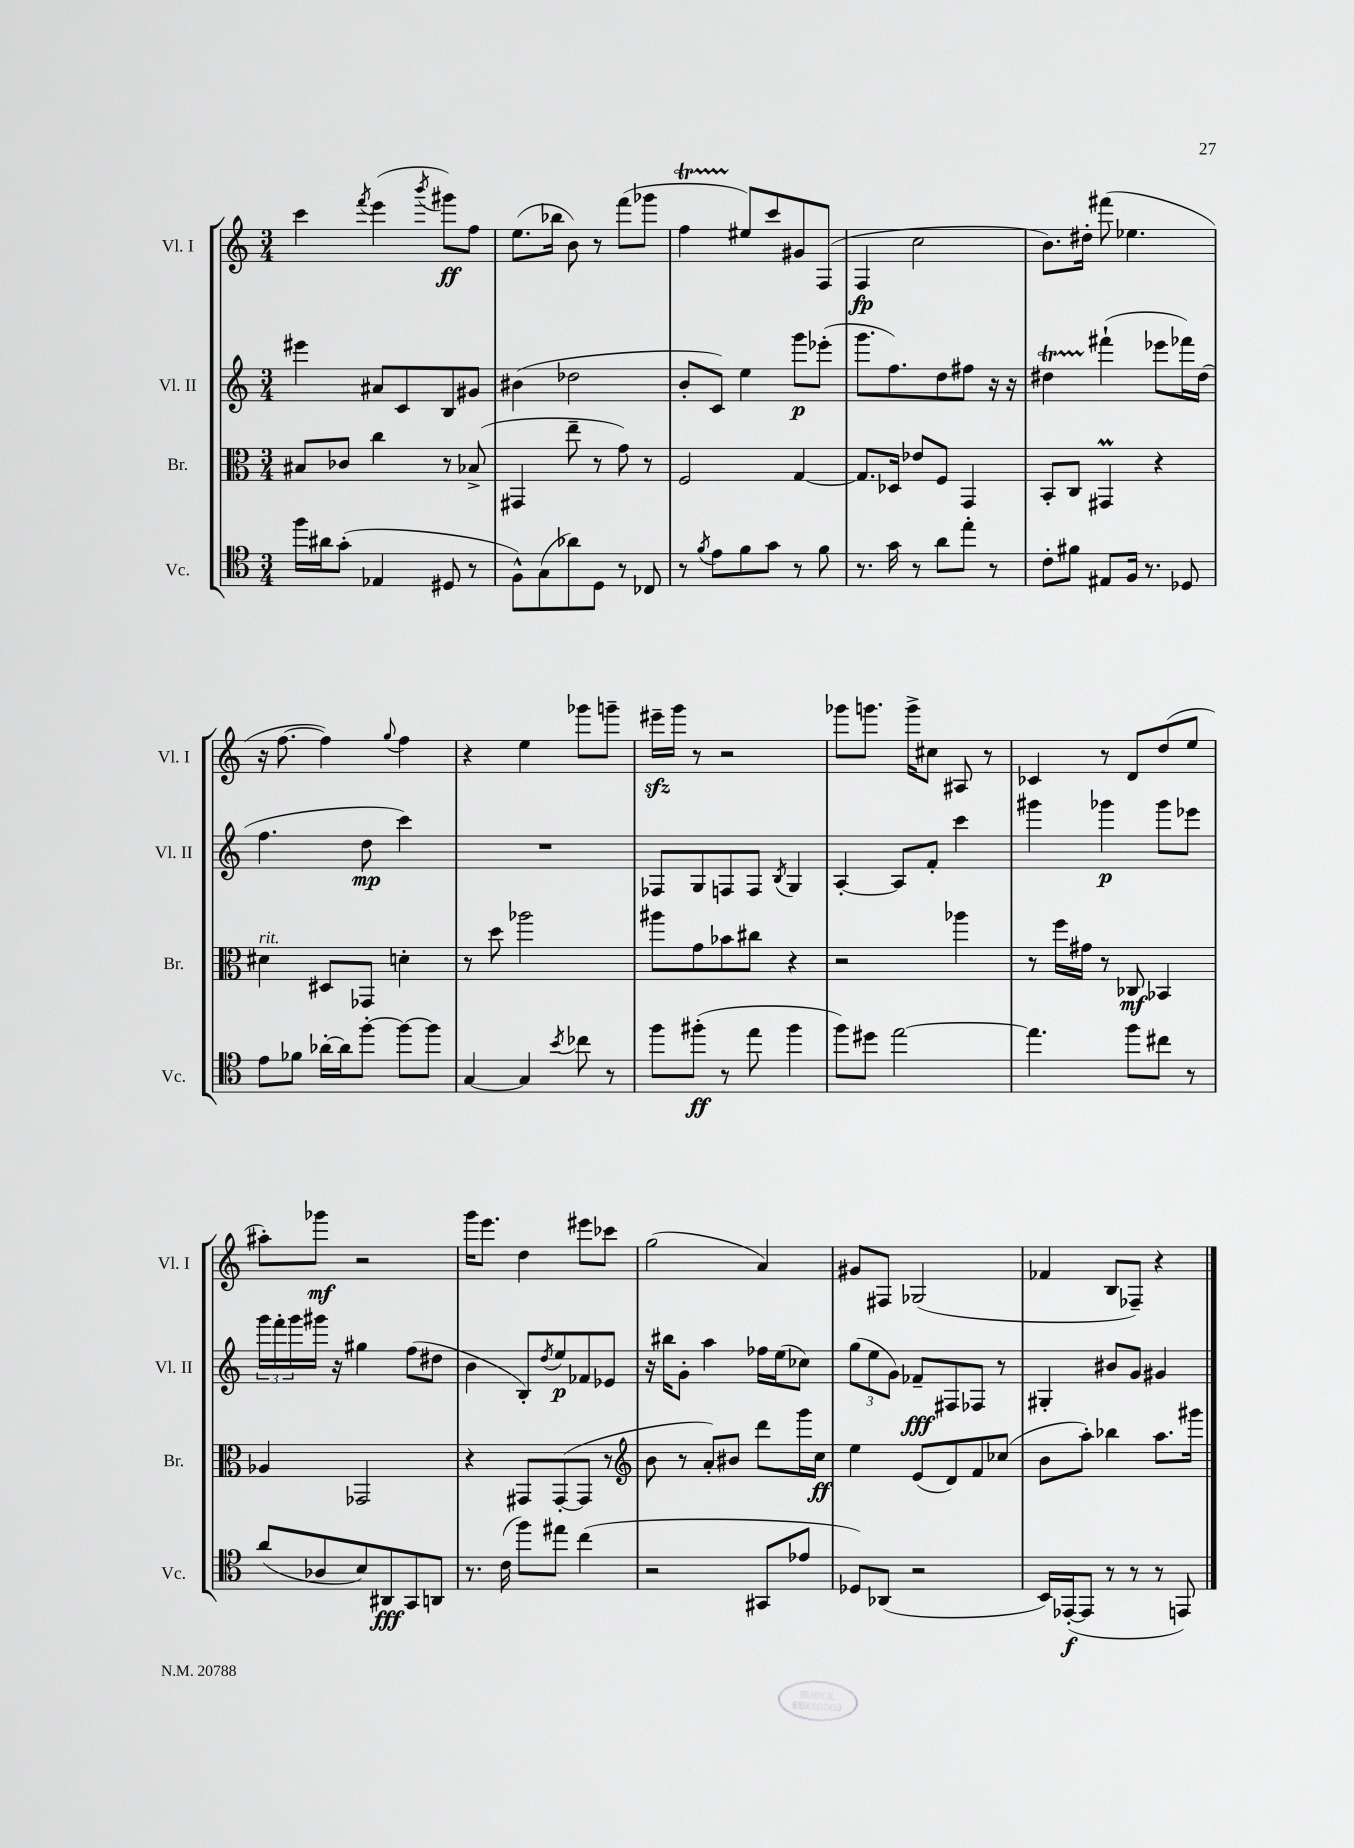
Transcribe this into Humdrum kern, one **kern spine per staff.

**kern	**dynam	**kern	**dynam	**kern	**dynam	**kern	**dynam
*part4	*part4	*part3	*part3	*part2	*part2	*part1	*part1
*staff4	*staff4	*staff3	*staff3	*staff2	*staff2	*staff1	*staff1
*I"Vc.	*	*I"Br.	*	*I"Vl. II	*	*I"Vl. I	*
*I'Vc.	*	*I'Br.	*	*I'Vl. II	*	*I'Vl. I	*
*clefC4	*	*clefC3	*	*clefG2	*	*clefG2	*
*k[]	*	*k[]	*	*k[]	*	*k[]	*
*M3/4	*	*M3/4	*	*M3/4	*	*M3/4	*
=132	=132	=132	=132	=132	=132	=132	=132
16ff\LL	.	8B#X/L	.	4eee#X\	.	4ccc\	.
16a#X\J	.	.	.	.	.	.	.
(8g'\J	.	8c-X/J	.	.	.	.	.
.	.	.	.	.	.	8qfff/	.
4E-X/	.	4cc\	.	8a#X/L	.	(4eee\	.
.	.	.	.	8c/	.	.	.
.	.	.	.	.	.	8qbbb/	.
8D#X/	.	8r	.	8B/	.	8ggg#X\L)	ff
8r	.	(8B-X^/	.	8g#X/J	.	8ff\J	.
=133	=133	=133	=133	=133	=133	=133	=133
8F^^\L)	.	4GG#X/	.	(4b#X\	.	(8.ee\L	.
(8G\	.	.	.	.	.	.	.
.	.	.	.	.	.	16bb-X\Jk	.
8a-X\)	.	8ee~\	.	2dd-X\	.	8b\)	.
8D\J	.	8r	.	.	.	8r	.
8r	.	8g\)	.	.	.	(8fff\L	.
8C-X/	.	8r	.	.	.	8ggg-X\J	.
=134	=134	=134	=134	=134	=134	=134	=134
8r	.	2F/	.	8b'/L	.	4ffT\	.
8qf/	.	.	.	.	.	.	.
8e\L	.	.	.	8c/J)	.	.	.
8f\	.	.	.	4ee\	.	8ee#X/L)	.
8g\J	.	.	.	.	.	8ccc/	.
8r	.	[4G/	.	8ggg\L	p	8g#X/	.
8f\	.	.	.	(8eee-X'\J	.	(8F/J	.
=135	=135	=135	=135	=135	=135	=135	=135
8.r	.	8.G/L]	.	8.ggg\L	.	4F/	fp
16g\	.	16D-X/Jk	.	8.ff\)	.	.	.
8r	.	8e-X/L	.	.	.	2cc\	.
8a\L	.	8F/J	.	8dd\	.	.	.
8ee'\J	.	4GG/	.	8ff#X\J	.	.	.
8r	.	.	.	16r	.	.	.
.	.	.	.	16r	.	.	.
=136	=136	=136	=136	=136	=136	=136	=136
8c'\L	.	8BB'/L	.	4dd#Xt\	.	8.b\L)	.
8f#X\J	.	8C/J	.	.	.	.	.
.	.	.	.	.	.	16dd#X'\Jk	.
8E#X/L	.	4GG#Xm/	.	(4fff#X`\	.	(8fff#X\	.
16F/Jk	.	.	.	.	.	4.ee-X\	.
8.r	.	.	.	.	.	.	.
.	.	4r	.	8eee-X\L	.	.	.
8D-X/	.	.	.	16fff-X\L)	.	.	.
.	.	.	.	(16dd#\JJ	.	.	.
!!LO:LB:g=z
=137	=137	=137	=137	=137	=137	=137	=137
!	!	!LO:TX:a:i:t=rit.	!	!	!	!	!
8e\L	.	4d#X\	.	4.ff\	.	16r	.
.	.	.	.	.	.	[8.ff\	.
8f-X\J	.	.	.	.	.	.	.
[16a-X'\LL	.	8D#X/L	.	.	.	4ff\])	.
16a-\J]	.	.	.	.	.	.	.
[8ff'\J	.	8GG-X/J	.	8dd\	mp	.	.
.	.	.	.	.	.	8qqgg/	.
8ff\L_	.	4dn'\	.	4ccc\)	.	4ff\	.
8ff\J]	.	.	.	.	.	.	.
=138	=138	=138	=138	=138	=138	=138	=138
[4G/	.	8r	.	2.r	.	4r	.
.	.	8dd\	.	.	.	.	.
4G/]	.	2aa-X\	.	.	.	4ee\	.
8qb/	.	.	.	.	.	.	.
8cc-X\	.	.	.	.	.	8ggg-X\L	.
8r	.	.	.	.	.	8gggn~\J	.
=139	=139	=139	=139	=139	=139	=139	=139
8ff\L	.	8aa#X\L	.	8F-X/L	.	16eee#Xzz~\LL	.
.	.	.	.	.	.	16ggg\JJ	.
(8ff#X'\J	ff	8g\	.	8G/	.	8r	.
8r	.	8b-X\	.	8Fn/	.	2r	.
8ee\	.	8cc#X\J	.	8F/J	.	.	.
.	.	.	.	8qB/	.	.	.
4ff#\	.	4r	.	4G/	.	.	.
=140	=140	=140	=140	=140	=140	=140	=140
8ff\L)	.	2r	.	[4A'/	.	8ggg-X\L	.
8dd#X\J	.	.	.	.	.	8.gggn\J	.
[2ee\	.	.	.	8A/L]	.	.	.
.	.	.	.	.	.	16ggg^\KL	.
.	.	.	.	8f'/J	.	8cc#X\J	.
.	.	4aa-X\	.	4ccc\	.	8A#X/	.
.	.	.	.	.	.	8r	.
=141	=141	=141	=141	=141	=141	=141	=141
4.ee\]	.	8r	.	4ggg#X\	.	4c-X/	.
.	.	16ff\LL	.	.	.	.	.
.	.	16g#X\JJ	.	.	.	.	.
.	.	8r	.	4ggg-X\	p	8r	.
8ff\L	.	8C-X/	mf	.	.	8d/L	.
8cc#X\J	.	4BB-X/	.	8ggg-\L	.	(8dd/	.
8r	.	.	.	8eee-X\J	.	8ee/J	.
!!LO:LB:g=z
=142	=142	=142	=142	=142	=142	=142	=142
(8a/L	.	4A-X/	.	24ggg\LL	.	8aa#X'\L)	.
.	.	.	.	24fff'\	.	.	.
.	.	.	.	24ggg\	.	.	.
8A-X/	.	.	.	16ggg#X\JJ	.	8ggg-X\J	mf
.	.	.	.	16r	.	.	.
8B/)	.	2GG-X/	.	4gg#X\	.	2r	.
8AA#X/	fff	.	.	.	.	.	.
8GG/	.	.	.	(8ff\L	.	.	.
8AAn/J	.	.	.	8dd#X\J	.	.	.
=143	=143	=143	=143	=143	=143	=143	=143
8.r	.	4r	.	4b\	.	16ggg\KL	.
.	.	.	.	.	.	8.eee\J	.
(16c\	.	.	.	.	.	.	.
8ff\L)	.	8GG#X/L	.	8B'/L)	.	4dd\	.
.	.	.	.	8qdd/	.	.	.
8ee#X\J	.	([8GG#'/	.	8ee/	p	.	.
(4cc\	.	8GG#/J]	.	8f-X/	.	8eee#X\L	.
.	.	8r	.	8e-X/J	.	8ccc-X\J	.
=144	=144	=144	=144	=144	=144	=144	=144
*	*	*clefG2	*	*	*	*	*
2r	.	8b\	.	16r	.	(2gg\	.
.	.	.	.	16bb#X\KL	.	.	.
.	.	8r	.	8g'\J	.	.	.
.	.	8a'/L)	.	4aa\	.	.	.
.	.	8b#X/J	.	.	.	.	.
8GG#X/L	.	8ddd\L	.	16ff-X\LL	.	4a/)	.
.	.	.	.	(16ee\J	.	.	.
8e-X/J	.	16ggg\L	.	8cc-X\J)	.	.	.
.	.	16cc\JJ	ff	.	.	.	.
=145	=145	=145	=145	=145	=145	=145	=145
8D-X/L)	.	4ee\	.	(12gg\L	.	8g#X/L	.
.	.	.	.	12ee\	.	.	.
(8AA-X/J	.	.	.	.	.	8F#X/J	.
.	.	.	.	12g\J)	.	.	.
2r	.	(8e/L	.	8f-X~/L	fff	(2G-X/	.
.	.	8d/)	.	8F#X/	.	.	.
.	.	8f/	.	8F-X/J	.	.	.
.	.	(8cc-X/J	.	8r	.	.	.
=146	=146	=146	=146	=146	=146	=146	=146
16BB/LL)	.	8b\L	.	4G#X'/	.	4f-X/	.
([16EE-X'/J	f	.	.	.	.	.	.
8EE-/J]	.	8aa'\J)	.	.	.	.	.
8r	.	4bb-X\	.	8b#X/L	.	8B/L	.
8r	.	.	.	8g/J	.	8F-X~/J)	.
8r	.	8.aa\L	.	4g#X/	.	4r	.
8EEn/)	.	.	.	.	.	.	.
.	.	16ggg#X\Jk	.	.	.	.	.
==	==	==	==	==	==	==	==
*-	*-	*-	*-	*-	*-	*-	*-
